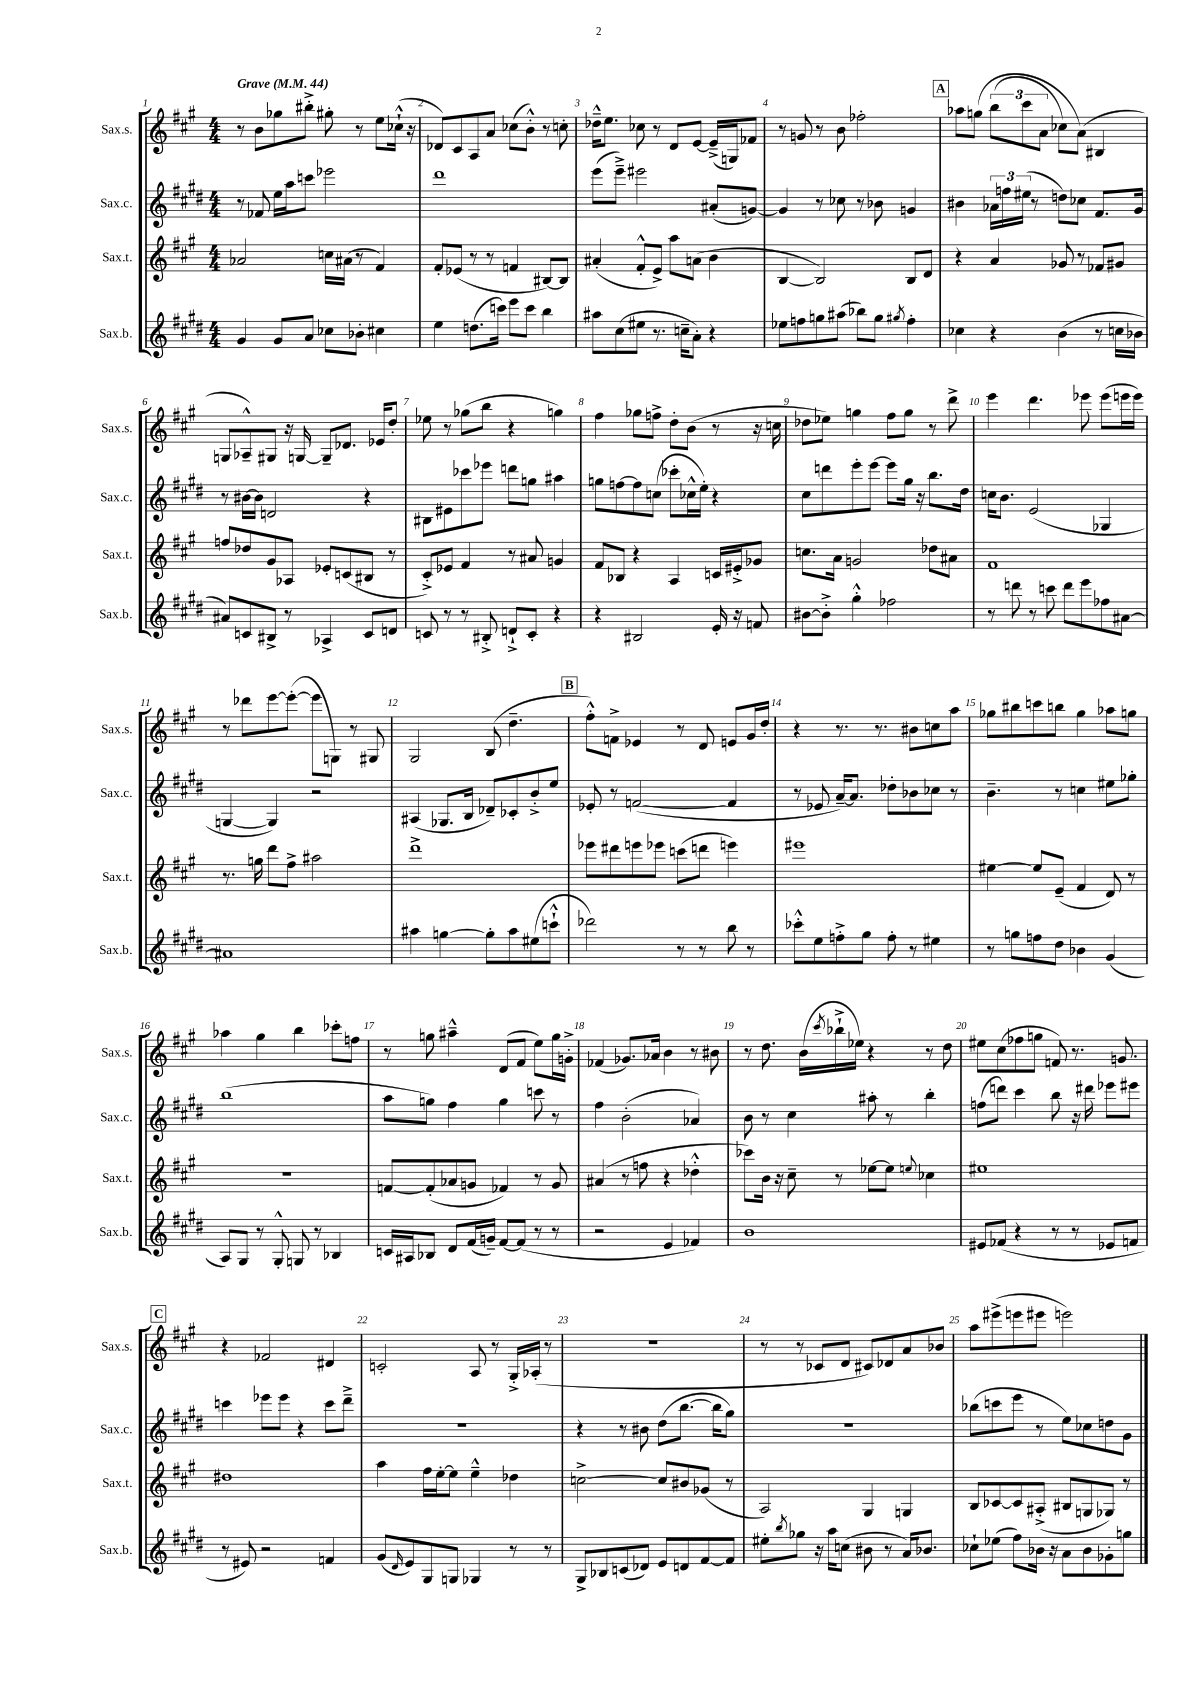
<<
\new StaffGroup <<
\new Staff = "s0" \with { instrumentName = "Sax.s." shortInstrumentName = "Sax.s." } {
    \clef treble \key a \major \numericTimeSignature \time 4/4 \tempo "Grave" 4 = 44
    r8 b'8 ges''8 bis''8-.-> gis''8-. r8 e''8 ces''16-!-^( r16 |
    des'8) cis'8 a8 a'8 ces''8( b'8-.-^) r8 c''8-. |
    des''16---^ e''8. ces''8 r8 d'8 e'8~ e'16--->( g16) fes'8 |
    r8 g'8 r8 b'8 fes''2-. |
    \mark \markup { \box "A" } aes''8 g''8\( \tuplet 3/2 { b''8( cis'''8 a'8 } ces''8) a'8(\) bis4 |
    g8 aes8---^) gis8 r16 g16~ g8-- des'8. ees'16 d''8-. |
    ees''8 r8 ges''8( b''8 r4 g''4) |
    fis''4 ges''8 f''8-> d''8-. b'8( r8 r16 c''16 |
    des''8 ees''8) g''4 fis''8 g''8 r8 d'''8-> |
    e'''4 d'''4. ees'''8 ees'''8( e'''16 e'''16) |
    r8 des'''8 e'''8~ e'''8~-.( e'''8 g8) r8 gis8 |
    gis2 b8( d''4.-- |
    \mark \markup { \box "B" } fis''8-.-^) f'8-> ees'4 r8 d'8 e'8 gis'16 d''16-. |
    r4 r8. r8. bis'8 c''8 a''8 |
    ges''8 bis''8 c'''8 b''8 ges''4 aes''8 g''8 |
    aes''4 gis''4 b''4 ces'''8-. f''8 |
    r8 g''8 ais''4---^ d'8( fis'8 e''8) g''16 g'16-.-> |
    fes'4( ges'8.) aes'16 b'4 r8 bis'8 |
    r8 d''8. b'16( \acciaccatura { cis'''8 } bes''16-!-> ees''16) r4 r8 d''8 |
    eis''8 cis''8( fes''8 g''8 f'8) r8. g'8. |
    \mark \markup { \box "C" } r4 fes'2 dis'4 |
    c'2-. a8 r8 gis16-.-> aes16-.( r8 |
    R1 |
    r8 r8 ces'8 d'8 cis'8) des'8 a'8 bes'8 |
    a''8 eis'''8->( e'''8 eis'''8 e'''2) \bar "|." |
}
\new Staff = "s1" \with { instrumentName = "Sax.c." shortInstrumentName = "Sax.c." } {
    \clef treble \key e \major \numericTimeSignature \time 4/4
    r8 fes'8 e''16 a''16 c'''8 ees'''2 |
    dis'''1 |
    e'''8( e'''8--->) eis'''2 ais'8-.( g'8~) |
    g'4 r8 ces''8 r8 bes'8 g'4 |
    \mark \markup { \box "A" } bis'4 \tuplet 3/2 { aes'16 f''16 eis''16( } r8 d''8) ces''8 fis'8. gis'16 |
    r8 bis'16~ bis'16 d'2 r4 |
    bis8 eis'8 ces'''8 ees'''8 d'''8 g''8 ais''4 |
    g''8 f''8~ f''8 c''8( ces'''8-. ces''16-^ e''16-.) r4 |
    cis''8 d'''8 e'''8-. e'''8~ e'''8 gis''16 r16 b''8. dis''16 |
    c''16 b'8. e'2( ges4 |
    g4~ g4) r2 |
    ais4( ges8. b16 des'8--) ces'8-. b'8-.-> e''8 |
    \mark \markup { \box "B" } ees'8-. r8 f'2~( f'4 |
    r8 ees'8 a'16~--) a'8. des''8-. bes'8 ces''8 r8 |
    b'4.-- r8 c''4 eis''8 ges''8-. |
    b''1( |
    a''8 g''8) fis''4 g''4 c'''8 r8 |
    fis''4 b'2-.( aes'4) |
    b'8 r8 cis''4 ais''8-. r8 b''4-. |
    f''8( d'''8) cis'''4 b''8 r16 dis'''16 ees'''8 eis'''8 |
    \mark \markup { \box "C" } c'''4 ees'''8 ees'''8 r4 c'''8 dis'''8---> |
    R1 |
    r4 r8 bis'8 dis''8( b''8.~ b''16 gis''8) |
    R1 |
    bes''8( c'''8 e'''8 r8 e''8) ces''8 d''8 gis'8 \bar "|." |
}
\new Staff = "s2" \with { instrumentName = "Sax.t." shortInstrumentName = "Sax.t." } {
    \clef treble \key a \major \numericTimeSignature \time 4/4
    aes'2 c''16 ais'16( r8 fis'4) |
    fis'8-. ees'8( r8 r8 f'4 bis8~) bis8 |
    ais'4-.( fis'8-.-^ e'8->) a''8 a'8( b'4 |
    b4~ b2) b8 d'8 |
    \mark \markup { \box "A" } r4 a'4 ges'8 r8 fes'8 gis'8 |
    f''8 des''8 gis'8 aes8 ees'8-. c'8( bis8 r8 |
    cis'8-.->) ees'8 fis'4 r8 ais'8 g'4 |
    fis'8 bes8 r4 a4 c'16 eis'16-.-> ges'8 |
    c''8. a'16 g'2 des''8 ais'8 |
    fis'1 |
    r8. g''16 d'''8 fis''8-> ais''2 |
    d'''1-> |
    \mark \markup { \box "B" } ees'''8 dis'''8 e'''8 ees'''8 c'''8( d'''8 e'''4) |
    eis'''1 |
    eis''4~ eis''8 e'8--( fis'4 d'8) r8 |
    R1 |
    f'8~ f'8-.( aes'8 g'8 fes'4) r8 g'8 |
    ais'4( r8 f''8 r4 des''4-.-^ |
    ces'''8) b'16 r16 cis''8-- r8 ees''8~ ees''8 \appoggiatura { e''8 } ces''4 |
    eis''1 |
    \mark \markup { \box "C" } dis''1 |
    a''4 fis''16 e''16~-. e''8 e''4---^ des''4 |
    c''2~-> c''8 bis'8 ges'8( r8 |
    a2) gis4 g4 |
    b8 ces'8~ ces'8 ais8-.->( bis8 g8 ges8) r8 \bar "|." |
}
\new Staff = "s3" \with { instrumentName = "Sax.b." shortInstrumentName = "Sax.b." } {
    \clef treble \key e \major \numericTimeSignature \time 4/4
    gis'4 gis'8 a'8 ces''8 bes'8-. cis''4 |
    e''4 d''8.( c'''16) e'''8 c'''8 b''4 |
    ais''8 cis''8( eis''8 r8. c''16-- a'8-.) r4 |
    ees''8 f''8 g''8 ais''8( bes''8) g''8 \acciaccatura { gis''8 } f''4-. |
    \mark \markup { \box "A" } ces''4 r4 b'4( r8 c''16 bes'16 |
    ais'8) c'8 bis8-> r8 aes4-> c'8 d'8 |
    c'8 r8 r8 bis8-.-> d'8-!-> c'8-. r4 |
    r4 bis2 e'16-. r16 f'8 |
    bis'8~ bis'8-.-> gis''4-.-^ fes''2 |
    r8 d'''8 r8 c'''8 d'''8 e'''8 fes''8 ais'8~ |
    ais'1 |
    ais''4 g''4~ g''8-. ais''8 eis''8( c'''8-!-^ |
    \mark \markup { \box "B" } des'''2) r8 r8 b''8 r8 |
    ces'''8-.-^ e''8 f''8-.-> gis''8 f''8-. r8 eis''4 |
    r8 g''8 f''8 dis''8 bes'4 gis'4( |
    a8) gis8 r8 gis8-.-^ g8 r8 bes4 |
    c'16 ais16 bes8 dis'8 fis'16( g'16--) fis'8~ fis'8( r8 r8 |
    r2 e'4 fes'4) |
    b'1 |
    eis'8 fes'8( r4 r8 r8 ees'8 f'8 |
    \mark \markup { \box "C" } r8 eis'8) r2 f'4 |
    gis'8( \grace { dis'16 } e'8) gis8 g8 ges4 r8 r8 |
    gis8-> bes8 c'8( des'8) e'8 d'8 fis'8~ fis'8 |
    eis''8-. \acciaccatura { b''8 } ges''8 r16 a''16 c''8( bis'8 r8 a'16) bes'8. |
    ces''8-! ees''8( fis''8) bes'16 r16 a'8 bes'8 ges'8-. g''8 \bar "|." |
}
>>
>>
\layout { \context { \Score \override BarNumber.break-visibility = ##(#f #t #t) barNumberVisibility = #all-bar-numbers-visible } }
